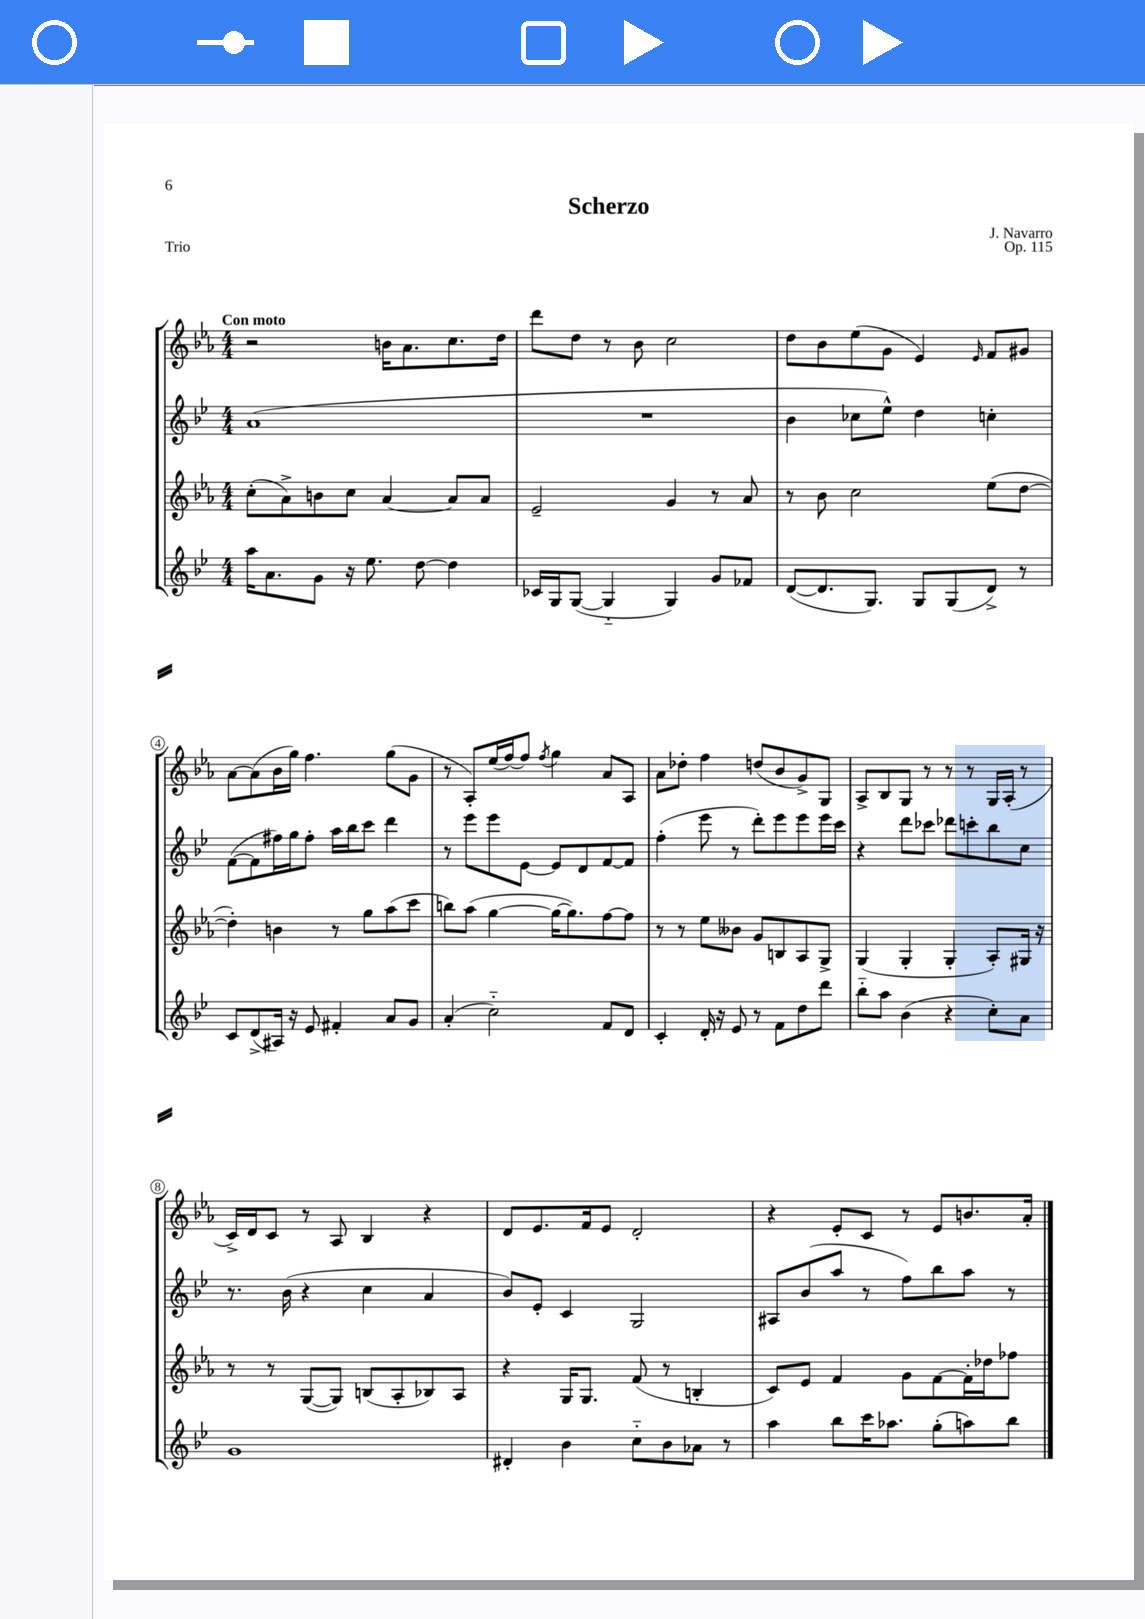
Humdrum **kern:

**kern	**kern	**kern	**kern
*part4	*part3	*part2	*part1
*staff4	*staff3	*staff2	*staff1
*clefG2	*clefG2	*clefG2	*clefG2
*k[b-e-]	*k[b-e-a-]	*k[b-e-]	*k[b-e-a-]
*M4/4	*M4/4	*M4/4	*M4/4
=1	=1	=1	=1
!	!	!	!LO:TX:a:B:t=Con moto
16aa\KL	(8cc'\L	(1a	2r
8.a\	.	.	.
.	8a-^\)	.	.
8g\J	8bn\	.	.
16r	8cc\J	.	.
8.ee-\	.	.	.
.	[4a-/	.	16bn\KL
.	.	.	8.a-\
[8dd\	.	.	.
4dd\]	8a-/L]	.	8.cc\
.	8a-/J	.	.
.	.	.	16dd\Jk
=2	=2	=2	=2
16c-X/LL	2e-~/	1r	8ddd\L
16G/J	.	.	.
([8G/J	.	.	8dd\J
4G/]	.	.	8r
.	.	.	8b-\
4G/)	4g/	.	2cc\
8g/L	8r	.	.
8f-X/J	8a-/	.	.
=3	=3	=3	=3
([8d/L	8r	4b-\	8dd\L
8.d/]	8b-\	.	8b-\
.	2cc\	8cc-X\L	(8ee-\
8.G/J)	.	.	.
.	.	8ee-^^\J)	8g\J
8G/L	.	4dd\	4e-/)
(8G/	.	.	.
.	.	.	16qqe-/
8d^/J)	(8ee-\L	4ccn'\	8f/L
8r	[8dd\J	.	8g#X/J
!!LO:LB:g=z
=4	=4	=4	=4
8c/L	4dd'\])	([8f\L	[8a-\L
(8d^/	.	8f\]	(8a-\]
16A#X/Jk)	4bn\	16ff#X\L)	16b-\L
16r	.	16gg\J	16gg\JJ)
8e-/	.	8ff#'\J	4.ff\
4f#X'/	8r	16aa\LL	.
.	.	16bb-\J	.
.	8gg\L	8ccc\J	.
8a/L	(8aa-\	4ddd\	(8gg\L
8g/J	8ccc\J	.	8g\J
=5	=5	=5	=5
(4a'/	8bbn\L)	8r	8r
.	(8aa-\J	8eee-\L	8A-'/L)
2cc\)	[4gg\	8eee-\	(16ee-/L
.	.	.	[16ff/J)
.	.	[8e-\J	8ff/J]
.	.	.	8qff/
.	16gg\KL_	8e-/L]	4gg\
.	8.gg\])	.	.
.	.	8d/	.
8f/L	[8ff\	[8f/	8a-/L
8d/J	8ff\J]	8f/J]	8A-/J
=6	=6	=6	=6
4c'/	8r	(4ff'\	8a-\L
.	8r	.	8dd-X'\J
16d'/	8ee-\L	8eee-\	4ff\
16r	.	.	.
8e-/	8b--X\J	8r	.
8r	8g/L	8ddd'\L)	(8ddn/L
8f\L	8Bn/	8eee-\	8b-/
8dd\	8A-/	8eee-\	8g^/)
8ddd\J	8G^/J	16eee-\L	8G/J
.	.	16ccc\JJ	.
=7	=7	=7	=7
8bb-\L	(4G/	4r	8A-^/L
8aa\J	.	.	8B-/
(4b-\	4G'/	8ddd\L	8G/J
.	.	8ccc-X\J	8r
4r	4G'/	8ddd-X\L	8r
.	.	8cccn'\	8r
8cc'\L)	8A-'/L)	8bb-\	16G/LL
.	.	.	(16A-'/JJ
8a\J	16G#X/Jk	8cc\J	8r
.	16r	.	.
!!LO:LB:g=z
=8	=8	=8	=8
1g	8r	8.r	16c^/LL)
.	.	.	16d/J
.	8r	.	8c/J
.	.	(16b-\	.
.	([8G/L	4r	8r
.	8G/J])	.	8A-/
.	(8Bn/L	4cc\	4B-/
.	8A-'/	.	.
.	8B-X/)	4a/	4r
.	8A-/J	.	.
=9	=9	=9	=9
4d#X'/	4r	8b-/L)	8d/L
.	.	8e-'/J	8.e-/
4b-\	16G/KL	4c/	.
.	8.G/J	.	16f/k
.	.	.	8e-/J
8cc\L	(8f/	2G/	2d'/
8b-\	8r	.	.
8a-X\J	4Bn'/	.	.
8r	.	.	.
=10	=10	=10	=10
4aa\	8c/L)	8A#X/L	4r
.	8e-/J	(8b-/	.
8bb-\L	4f/	8aa/J	8e-'/L
16ccc\K	.	8r	8c/J
8.aa-X\J	.	.	.
.	8g\L	8ff\L)	8r
(8gg'\L	[8f\	8bb-\	8e-/L
8aan\)	16f'\L]	8aa\J	8.bn/
.	16dd-X\J	.	.
8bb-\J	8ff-X\J	8r	.
.	.	.	16a-'/Jk
==	==	==	==
*-	*-	*-	*-
